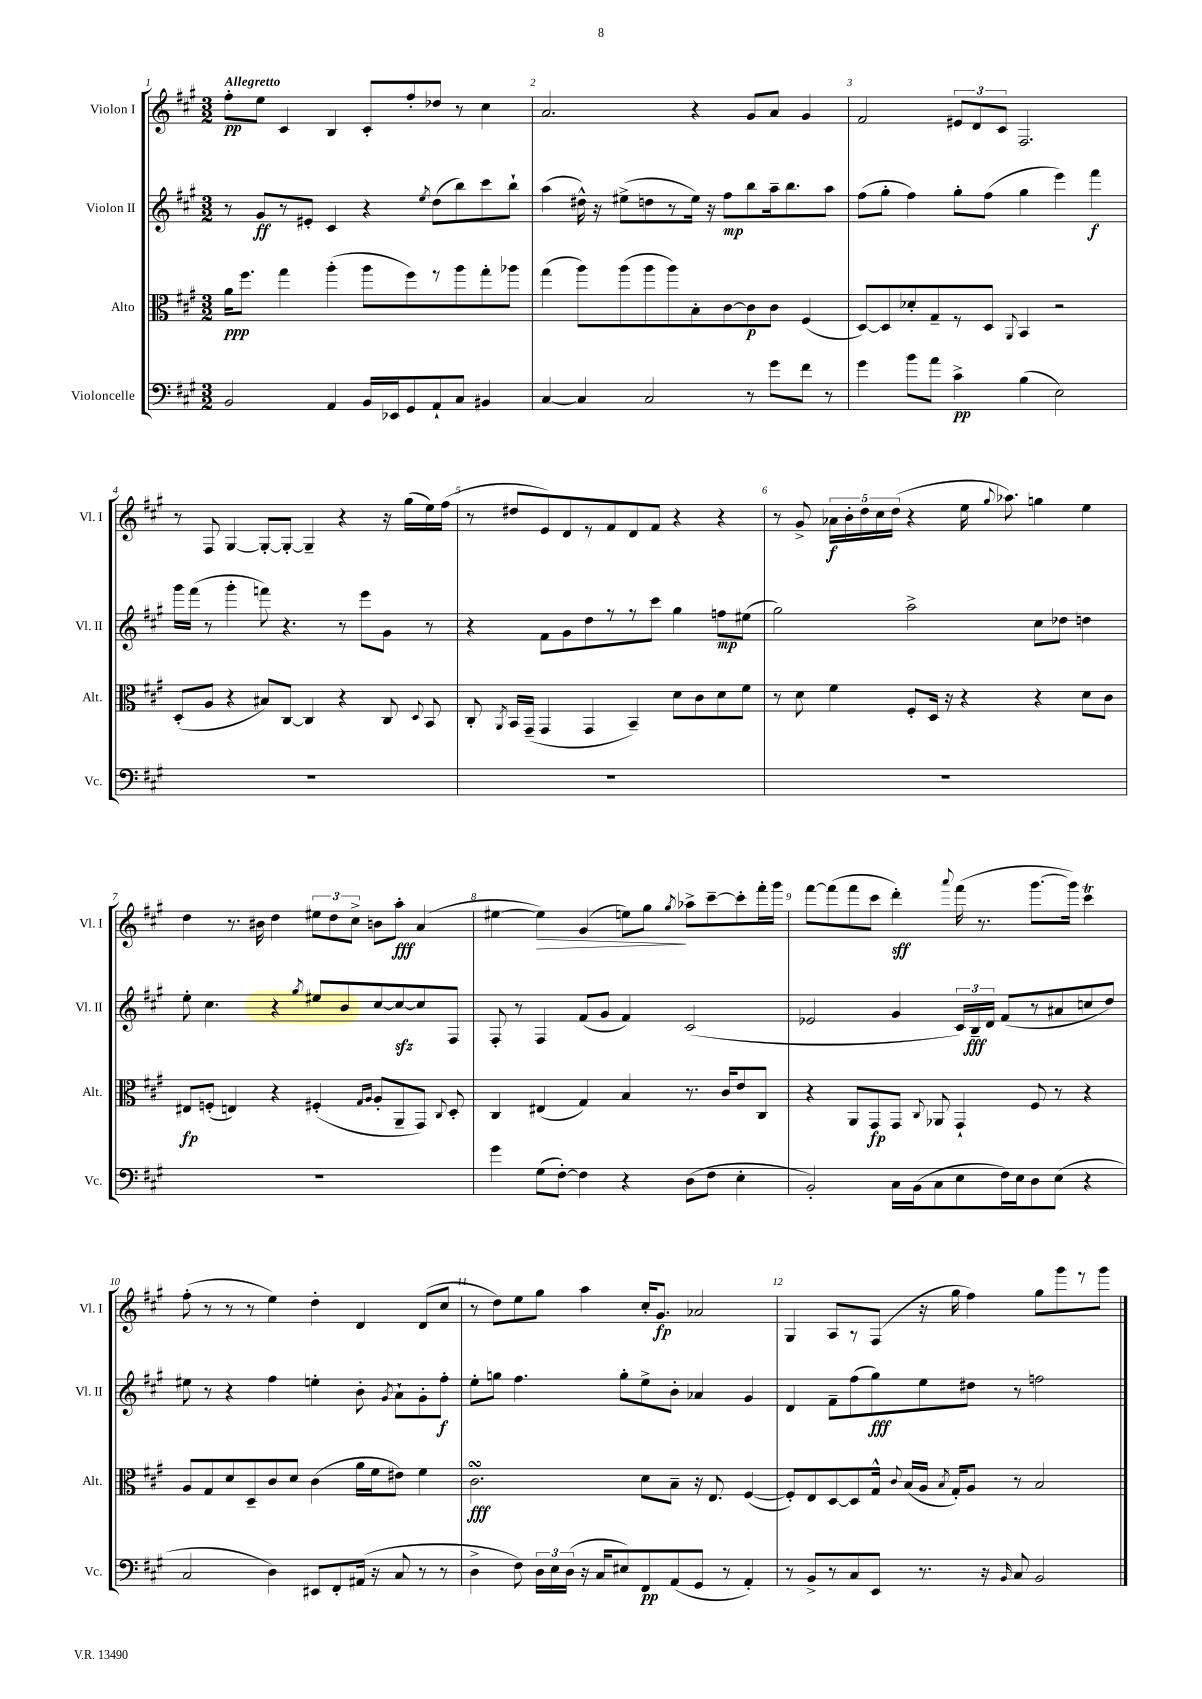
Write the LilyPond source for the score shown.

<<
\new StaffGroup <<
\new Staff = "s0" \with { instrumentName = "Violon I" shortInstrumentName = "Vl. I" } {
    \clef treble \key a \major \numericTimeSignature \time 3/2 \tempo "Allegretto"
    \autoBeamOff fis''8[-.\pp e''8] cis'4 b4 cis'8[-. fis''8-. des''8] r8 cis''4 |
    a'2. r4 gis'8[ a'8] gis'4 |
    fis'2 \tuplet 3/2 { eis'8[ d'8 cis'8] } fis2. |
    r8 fis8 gis4~ gis8[~-. gis8]~-. gis4-- r4 r16 gis''16[( e''16) fis''16]( |
    r8 dis''8[ e'8) d'8 r8 fis'8 d'8 fis'8] r4 r4 |
    r8 gis'8-> \tuplet 5/4 { aes'16[\f b'16-. d''16 cis''16 d''16]( } r4 e''16 \appoggiatura { gis''8 } aes''8.) g''4 e''4 |
    d''4 r8. bis'16 d''4 \tuplet 3/2 { eis''8[ d''8 cis''8]-> } b'8[ a''8]-.\fff a'4( |
    eis''4~ eis''4\>) gis'4( e''8[) gis''8]\! \acciaccatura { gis''8 } aes''8[-> cis'''8~-- cis'''8-. fis'''16-. gis'''16] |
    fis'''8[~ fis'''8( fis'''8 cis'''8] d'''4-.\sff) \appoggiatura { a'''8 } fis'''16( r8. gis'''8.[~ gis'''16]) cis'''4\trill |
    fis''8-.( r8 r8 r8 e''4) d''4-. d'4 d'8[( cis''8] |
    r8 d''8[) e''8 gis''8] a''4 cis''16[-. gis'8.]\fp aes'2 |
    gis4 a8[ r8 fis8]( r16 gis''16 fis''4) gis''8[ gis'''8 r8 gis'''8] \bar "|." |
}
\new Staff = "s1" \with { instrumentName = "Violon II" shortInstrumentName = "Vl. II" } {
    \clef treble \key a \major \numericTimeSignature \time 3/2
    \autoBeamOff r8 gis'8[\ff r8 eis'8]-. cis'4 r4 \acciaccatura { e''8 } d''8[( b''8) cis'''8 b''8]-! |
    a''4( dis''16-^) r16 eis''8[->( d''8 r8 eis''16]) r16 fis''8[\mp b''8 a''16-- b''8. a''8] |
    fis''8[( gis''8]-. fis''4) gis''8[-. fis''8]( gis''4 e'''4) fis'''4\f |
    gis'''16[ fis'''16]( r8 gis'''4-. f'''8) r4. r8 e'''8[ gis'8] r8 |
    r4 fis'8[ gis'8 d''8 r8 r8 cis'''8] gis''4 f''8[\mp eis''8]( |
    gis''2) a''2-> cis''8[ des''8] d''4 |
    e''8-. cis''4. r4 \acciaccatura { gis''8 } eis''8[ b'8 cis''8~ cis''8~\sfz cis''8 fis8] |
    fis8-. r8 fis4 fis'8[( gis'8] fis'4) cis'2( |
    ees'2 gis'4 \tuplet 3/2 { cis'16[) b16--\fff d'16] } fis'8[( r8 ais'8 c''8 d''8]) |
    eis''8 r8 r4 fis''4 e''4-. b'8-. \acciaccatura { gis'8 } a'8[-! gis'8-. fis''8]-.\f |
    e''8[-. g''8] fis''4. g''8[-. e''8-> b'8]-. aes'4 gis'4 |
    d'4 fis'8[-- fis''8( gis''8\fff) e''8 dis''8] r8 f''2 \bar "|." |
}
\new Staff = "s2" \with { instrumentName = "Alto" shortInstrumentName = "Alt." } {
    \clef alto \key a \major \numericTimeSignature \time 3/2
    \autoBeamOff a'16[\ppp fis''8.] gis''4 a''4-.( a''8[ fis''8) r8 a''8 gis''8-. aes''8] |
    gis''4( a''8[) a''8( a''8 a''8) b8-. cis'8~ cis'8\p cis'8] fis4( |
    d8[~) d8 des'8-. gis8-- r8 d8] \appoggiatura { a,8 } b,4 r2 |
    d8[-.( a8] r4 bis8[) cis8]~ cis4 r4 cis8 \appoggiatura { d8 } b,8 |
    cis8-. \acciaccatura { a,8 } b,16[ gis,16]--( gis,4 gis,4 b,4--) d'8[ cis'8 d'8 fis'8] |
    r8 d'8 fis'4 fis8[-. d16] r16 r4 r4 d'8[ cis'8] |
    eis8[\fp f8]-.( e4) r4 fis4-.( \grace { gis16[ a16] } a8[-. a,8-- gis,8]) \appoggiatura { cis8 } d8-. |
    cis4 eis4( gis4) b4 r8. cis'16[ e'8 cis8] |
    r4 a,8[ gis,8\fp gis,8] \appoggiatura { cis8 } aes,8 gis,4-! fis8 r8 r4 |
    a8[ gis8 d'8 d8-- cis'8 d'8] cis'4( a'16[ fis'16 eis'8]) fis'4 |
    cis'2.\turn\fff d'8[ b8]-- r16 e8. fis4~( |
    fis8[-.) e8 d8~ d8 gis16]-^ \appoggiatura { cis'8 } b16[( a16] \acciaccatura { b8 } gis16[-.) a8] r8 b2 \bar "|." |
}
\new Staff = "s3" \with { instrumentName = "Violoncelle" shortInstrumentName = "Vc." } {
    \clef bass \key a \major \numericTimeSignature \time 3/2
    \autoBeamOff b,2 a,4 b,16[ ees,16 gis,8 a,8-! cis8] bis,4 |
    cis4~ cis4 cis2 r8 gis'8[ fis'8] r8 |
    gis'4 b'8[ a'8] cis'4->\pp b4( e2) |
    R1. |
    R1. |
    R1. |
    R1. |
    gis'4 gis8[( fis8]~-.) fis4 r4 d8[( fis8] e4-. |
    b,2-.) cis16[ b,16( cis8 e8 fis16) e16 d8 e8]( r4 |
    cis2 d4) eis,8[ fis,8-. ais,16]( r16 cis8 r8 r8 |
    d4-> fis8) \tuplet 3/2 { d16[ e16 d16]( } r16 cis16[ eis8) fis,8\pp a,8( gis,8] r8 a,4-.) |
    r8 b,8[-> r8 cis8 e,8] r8. r16 \grace { b,16 } cis8 b,2 \bar "|." |
}
>>
>>
\layout { \context { \Score \override BarNumber.break-visibility = ##(#f #t #t) barNumberVisibility = #all-bar-numbers-visible } }
